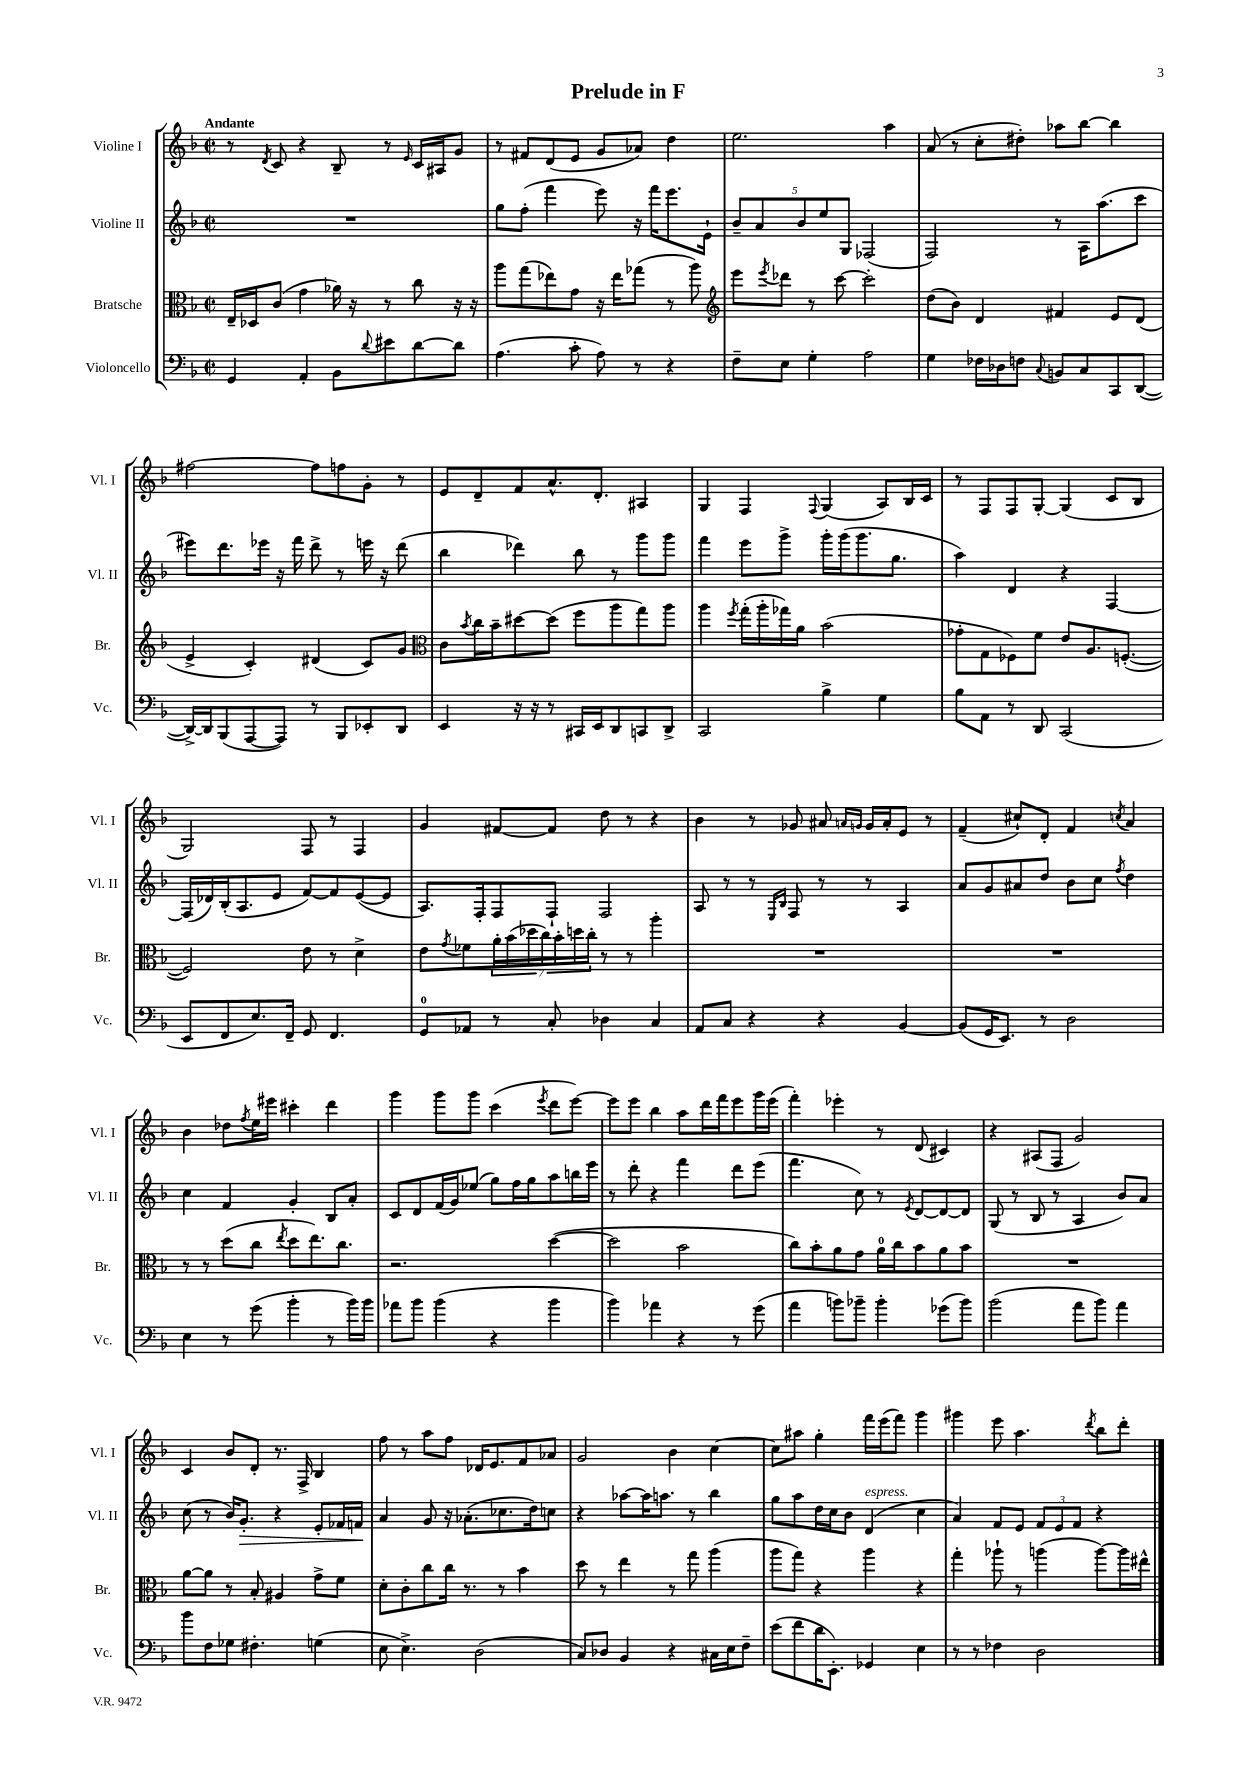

**kern	**kern	**kern	**kern
*staff4	*staff3	*staff2	*staff1
*clefF4	*clefC3	*clefG2	*clefG2
*k[b-]	*k[b-]	*k[b-]	*k[b-]
*M2/2	*M2/2	*M2/2	*M2/2
*met(c|)	*met(c|)	*met(c|)	*met(c|)
4GG/	16E~/LL	1r	8r
.	16D-/J	.	.
.	.	.	8qd/
.	(8c/J	.	8c/
4AA'/	4g\	.	4r
8BB-\L	16a-\)	.	8B-~/
.	16r	.	.
8qqd/	.	.	.
8e#\	8r	.	8r
.	.	.	16qqe/
[8d\	8cc\	.	16c/LL
.	.	.	16A#/J
8d\]J	16r	.	8g/J
.	16r	.	.
=	=	=	=
(4.A\	8aa\L	8gg\L	8r
.	(8gg\	(8ff'\J	8f#/L
.	8ee-\)	4fff\	(8d/
8c'\	8g\J	.	8e/J
8A\)	16r	8eee\)	8g/L
.	16ee-\LK	.	.
8r	(8gg-\J	16r	8a-/J)
.	.	16fff\LK	.
4r	8r	8.eee\	4dd\
.	8aa\)	.	.
.	.	16e`\Jk	.
=	=	=	=
*	*clefG2	*	*
8F~\L	8eee\L	10b-~/L	2.ee\
.	.	10a/	.
.	8qeee/	.	.
8E\J	8ddd-\J	.	.
.	.	10b-/	.
4G'\	8r	.	.
.	.	10ee/	.
.	[8ccc\	.	.
.	.	10G/J	.
2A\	2ccc'\]	(2F-/	.
.	.	.	4aa\
=	=	=	=
4G\	(8dd\L	2F/)	(8a/
.	8b-\J)	.	8r
16F-\LL	4d/	.	8cc'\L
16D-\J	.	.	.
8F\J	.	.	8dd#'\J)
8qqC/	.	.	.
8BB/L	4f#/	8r	8aa-\L
8C/	.	16A\LK	[8bb-\J
.	.	(8.aa\	.
8CC/	8e/L	.	4bb-\]
([8DD/J	(8d/J	8ccc\J	.
=	=	=	=
16DD^/_LL)	4e^/	8eee#\L)	[2ff#\
16DD/]J	.	.	.
(8BBB-/	.	8.ddd\	.
[8AAA/	4c'/)	.	.
.	.	16eee-\Jk	.
8AAA/]J)	.	16r	.
.	.	16fff\	.
8r	(4d#/	8ddd^\	8ff#\]L
8BBB-/L	.	8r	8ff\
8EE-'/	8c/L)	16eee\	8g'\J
.	.	16r	.
8DD/J	8g/J	(8ddd\	8r
=	=	=	=
*	*clefC3	*	*
4EE/	8c\L	4bb-\	8e/L
.	8qb-/	.	.
.	16cc\L	.	8d~/
.	16b-~\J	.	.
16r	[8dd#\	4ddd-\)	8f/
16r	.	.	.
8r	(8dd#\]J	.	8.a^^/
16CC#/LL	8ff\L	8bb-\	.
16EE/J	.	.	8.d'/J
8DD/	8aa\	8r	.
8CC/	8gg\)	8ggg\L	4A#/
8DD^/J	8aa\J	8ggg\J	.
=	=	=	=
2CC/	4aa\	4fff\	4G/
.	8qff/	.	.
.	(16gg'\LL	8eee\L	4F/
.	16aa'\	.	.
.	16gg-\)	8ggg^\J	.
.	16a\JJ	.	.
.	.	.	8qqF/
4B-^\	(2b-\	16ggg'\LL	(4G/
.	.	(16ggg\J	.
.	.	8.ggg\	.
4G\	.	.	8A/L)
.	.	8.gg\J	.
.	.	.	16B-/L
.	.	.	16c/JJ
=	=	=	=
8B-\L	8g-'\L	4aa\)	8r
8AA\J	8G\	.	8F/L
8r	8F-\)	4d/	8F/
8DD/	8f\J	.	[8G'/J
(2CC/	8e/L	4r	(4G/]
.	8.A/	.	.
.	.	[4F/	8c/L
.	([8.F'/J	.	.
.	.	.	8B-/J
=	=	=	=
8EE/L	2F/])	(16F/]LL	2G/)
.	.	16d-/)	.
8FF/	.	(16B-'/J	.
.	.	8.A/	.
8.E/)	.	.	.
.	.	8e/J	.
16FF~/Jk	.	.	.
8GG/	8e\	[8f/L)	8F/
4.FF/	8r	8f/]	8r
.	4d^\	([8e/	4F/
.	.	8e/]J	.
=	=	=	=
8GG/L	8e\L	8.A/L)	4g/
.	8qg/	.	.
8AA-/J	8f-\	.	.
.	.	16F'/k	.
8r	28a'\L	8F/	[8f#/L
.	(28b-\	.	.
.	28dd-\	.	.
.	28cc\)	.	.
8C'/	.	8F`/J	8f#/]J
.	28b-'\	.	.
.	28dd\	.	.
.	28cc'\JJ	.	.
4D-\	8r	2F/	8dd\
.	8r	.	8r
4C/	4aa'\	.	4r
=	=	=	=
8AA/L	1r	8A/	4b-\
8C/J	.	8r	.
4r	.	8r	8r
.	.	16qqE/LL	.
.	.	16qqB-/JJ	.
.	.	8F/	8g-/
4r	.	8r	8a#/
.	.	.	16qqa/LL
.	.	.	16qqg/JJ
.	.	8r	16g/LL
.	.	.	16a'/J
[4BB-/	.	4A/	8e/J
.	.	.	8r
=	=	=	=
(8BB-/]L	1r	8a/L	(4f~/
16GG/K	.	8g/	.
8.EE/J)	.	.	.
.	.	8a#/	8cc#`/L)
8r	.	8dd/J	8d'/J
2D\	.	8b-\L	4f/
.	.	8cc\J	.
.	.	8qff/	8qcc/
.	.	4dd\	4a/
=	=	=	=
4E\	8r	4cc\	4b-\
.	8r	.	.
8r	(8dd\L	4f/	8dd-\L
.	.	.	8qff/
(8g\	8cc\J	.	16ee\L
.	.	.	16eee#\JJ
.	8qee/	.	.
4b-'\	8dd\L	4g'/	4ccc#'\
.	8.ee\)	.	.
8r	.	8B-/L	4ddd\
.	8.cc\J	.	.
16b-\LL)	.	8a'/J	.
16b-\JJ	.	.	.
=	=	=	=
8a-\L	2.r	8c/L	4ggg\
8b-\J	.	8d/	.
(4b-\	.	(16f/L	8ggg\L
.	.	16g/J)	.
.	.	(8ee-/J	8ggg\J
4r	.	8gg\L)	(4ccc\
.	.	16ff\L	.
.	.	16gg\J	.
.	.	.	8qeee/
4b-\	([4dd\	8aa\	8ddd\L
.	.	16bb\L	[8eee\J)
.	.	16eee\JJ	.
=	=	=	=
4b-\)	2dd\]	8r	8eee\]L
.	.	8ddd'\	8eee\J
4a-\	.	4r	4bb-\
4r	2b-\	4fff\	8aa\L
.	.	.	16ddd\L
.	.	.	16fff\J
8r	.	8ddd\L	8eee\
(8g\	.	(8eee\J	16ggg\L
.	.	.	(16eee\JJ
=	=	=	=
4a\	8cc\L)	4.fff\	4fff'\)
.	8b-'\	.	.
8b\L)	8a\	.	4eee-'\
8b-~\J	8g\J	8cc\)	.
4b-'\	16a\LL	8r	8r
.	16cc\J	.	.
.	.	8qe/	.
.	8b-\	[8d/L	(8d/
(8g-\L	8a\	8d/_	4c#/)
8b-\J)	8b-\J	8d/]J	.
=	=	=	=
(2b-\	1r	(8G/	4r
.	.	8r	.
.	.	8B-/	(8A#/L
.	.	8r	8F/J
8a\L	.	4A/	2g/)
8b-\J)	.	.	.
4a\	.	8b-/L)	.
.	.	8a/J	.
=	=	=	=
8b-\L	[8a\L	(8cc\	4c/
8F\	8a\]J	8r	.
8G-\J	8r	16b-/LK)	8b-/L
.	.	8.g'/J	.
4.F#'\	8B-'/	.	8d'/J
.	4A#/	4r	8.r
.	.	.	16F^/
(4G\	8g^\L	8e'/L	4B-/
.	8f\J	16f-/L	.
.	.	16f/JJ	.
=	=	=	=
8E\	8d'\L	4a/	8ff\
4.E^\)	8c'\	.	8r
.	8cc\	8g/	8aa\L
.	16cc\Jk	16r	8ff\J
.	8.r	(8.a-'\L	.
(2D\	.	.	16d-/LK
.	.	.	8.e/
.	8r	8.cc-\	.
.	4b-\	.	8f/
.	.	16dd\k)	.
.	.	8cc\J	8a-/J
=	=	=	=
8C/L)	8dd\	4r	2g/
8D-/J	8r	.	.
4BB-/	4ee\	[8aa-\L	.
.	.	16aa-\]K	.
.	.	8.aa\J	.
4r	8r	.	4b-\
.	8gg\	8r	.
16C#\LL	(4aa\	4bb-\	[4cc\
16E\J	.	.	.
8F~\J	.	.	.
=	=	=	=
(8e\L	8aa\L	8gg\L	8cc\]L
8f\	8gg\J)	8aa\	8aa#\J
16d\K	4r	16dd\L	4gg'\
8.EE'\J)	.	16cc\J	.
.	.	8b-\J	.
4GG-/	4aa\	(4d/	16fff\LL
.	.	.	(16eee\J
.	.	.	8fff\J)
4E\	4r	4cc\	4ggg\
=	=	=	=
8r	4gg'\	4a/)	4ggg#\
8r	.	.	.
4F-\	8aa-`\	8f/L	8eee\
.	8r	8e/J	4.aa\
2D\	(4aa\	12f/L	.
.	.	12e/	.
.	.	12f/J	.
.	.	.	8qddd/
.	[8aa\L)	4r	8bb-\L
.	16aa\]L	.	8ddd'\J
.	16ee#^^\JJ	.	.
==	==	==	==
*-	*-	*-	*-
